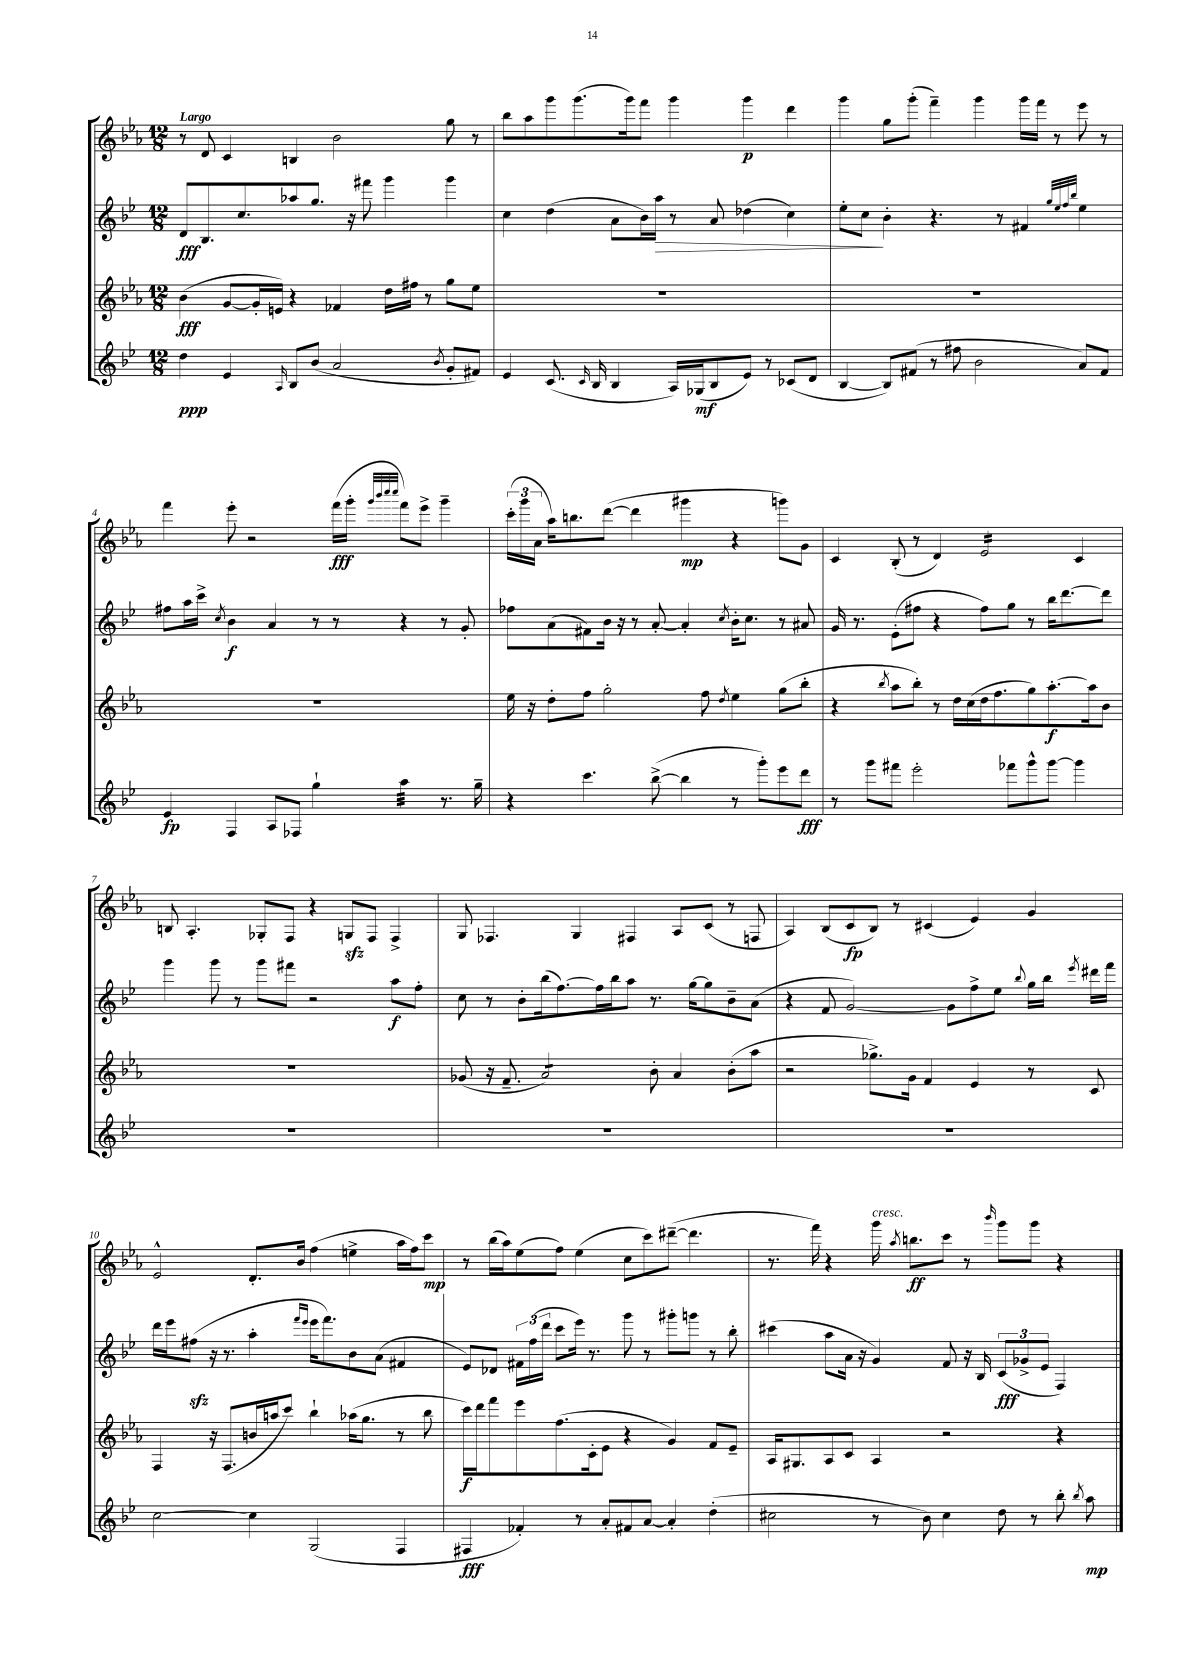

**kern	**kern	**kern	**kern
*staff4	*staff3	*staff2	*staff1
*clefG2	*clefG2	*clefG2	*clefG2
*k[b-e-]	*k[b-e-a-]	*k[b-e-]	*k[b-e-a-]
*M12/8	*M12/8	*M12/8	*M12/8
4dd	(4b-	8d	8r
.	.	8.B-	8d
4e-	[8g	.	4c
.	.	8.cc	.
.	16g']	.	.
.	16e)	.	.
16qqA	.	.	.
8B-	4r	8aa-	4B
(8b-	.	8.gg	.
2a	4f-	.	2b-
.	.	16r	.
.	.	8fff#	.
.	16dd	4ggg	.
.	16ff#	.	.
.	8r	.	.
8qb-	.	.	.
8g'	8gg	4ggg	8gg
8f#)	8ee-	.	8r
=	=	=	=
4e-	1.r	4cc	8bb-
.	.	.	8aa-
(8.c	.	(4dd	8ggg
.	.	.	(8.ggg
16qqc	.	.	.
16B-	.	.	.
4B-	.	8a	.
.	.	.	16ggg)
.	.	16b-)	8fff
.	.	16aa	.
16A)	.	8r	4ggg
(16G-	.	.	.
8B-	.	8a	.
8e-)	.	(4dd-	4ggg
8r	.	.	.
(8c-	.	4cc)	4ddd
8d	.	.	.
=	=	=	=
[4B-	1.r	8ee-'	4ggg
.	.	8cc	.
8B-])	.	4b-'	8gg
(8f#	.	.	(8ggg'
8r	.	4.r	4fff~)
8ff#	.	.	.
2b-	.	.	4ggg
.	.	8r	.
.	.	4f#	16ggg
.	.	.	16fff
.	.	.	8r
.	.	32qqgg	.
.	.	32qqee-	.
.	.	32qqff	.
.	.	32qqbb-	.
8a)	.	4ee-	8eee-
8f#	.	.	8r
=	=	=	=
4e-	1.r	8ff#	4fff
.	.	16aa	.
.	.	16ccc^	.
.	.	8qcc	.
4F	.	4b-	8eee-'
.	.	.	2r
8A	.	4a	.
8F-	.	.	.
4gg`	.	8r	.
.	.	8r	(16fff
.	.	.	16ggg'
.	.	.	32qqggg
.	.	.	32qqbbb-
.	.	.	32qqcccc
.	.	.	32qqcccc
4aa	.	4r	8fff)
.	.	.	8eee-^
8.r	.	8r	4ggg~
.	.	8g'	.
16gg~	.	.	.
=	=	=	=
4r	16ee-	8ff-	(24ccc'
.	.	.	24ggg
.	16r	.	.
.	.	.	24a-
.	8dd'	(8a	16aa-)
.	.	.	8.bb
4.ccc	8ff	8f#)	.
.	2gg'	16b-	([8ddd
.	.	16r	.
.	.	8r	4ddd]
([8bb-^	.	[8a'	.
4bb-]	.	4a']	4ggg#
.	8ff	.	.
.	8qdd	8qcc	.
8r	4ee-	16b-'	4r
.	.	8.cc	.
8ggg')	.	.	.
8eee-	(8gg	8r	8ggg)
8ddd	8bb-'	8a#	8g
=	=	=	=
8r	4r	16g	4c
.	.	8.r	.
8ggg	.	.	.
.	8qbb-	.	.
8fff#	8aa-	(8e-'	(8B-'
2eee-'	8bb-')	8ff#	8r
.	8r	4r	4d)
.	16dd	.	.
.	(16cc	.	.
.	16dd	8ff#)	2e-
.	8.ff	.	.
8fff-	.	8gg	.
8ggg^^	8gg)	8r	.
[8ggg	[8.aa-'	16bb-	.
.	.	[8.ddd	.
4ggg]	.	.	4c
.	16aa-]	.	.
.	8b-	8ddd]	.
=	=	=	=
1.r	1.r	4ggg	8B
.	.	.	4.A-'
.	.	8ggg	.
.	.	8r	.
.	.	8ggg	8G-'
.	.	8fff#	8F
.	.	2r	4r
.	.	.	8G
.	.	.	8F
.	.	8aa	4F^
.	.	8ff'	.
=	=	=	=
1.r	(8g-	8cc	8G
.	16r	8r	4.F-
.	8.f~	.	.
.	.	8b-'	.
.	2a-)	(16bb-	.
.	.	[8.ff)	.
.	.	.	4G
.	.	16ff]	.
.	.	16bb-	.
.	.	8aa	4F#
.	8b-'	8.r	.
.	4a-	.	8A-
.	.	[16gg	.
.	.	8gg]	(8c
.	(8b-'	8b-~	8r
.	8aa-	(8a	8F
=	=	=	=
1.r	2r	4r	4A-)
.	.	8f	(8B-
.	.	[2g)	8c
.	8.gg-^)	.	8B-)
.	.	.	8r
.	16g	.	.
.	4f	.	(4c#
.	.	8g]	.
.	4e-	8ff^	4e-)
.	.	8ee-	.
.	.	8qqbb-	.
.	8r	16gg	4g
.	.	16bb-	.
.	.	8qeee-	.
.	8c	16ddd#	.
.	.	16fff	.
=	=	=	=
[2cc	4F	16ddd	2e-^^
.	.	16eee-	.
.	.	(8ff#	.
.	16r	16r	.
.	(8.F	8.r	.
4cc]	16b	4aa'	8.d'
.	16aa	.	.
.	8ccc)	.	.
.	.	.	16b-
.	.	16qqfff	.
.	.	16qqeee-	.
(2G	4bb-`	16eee-	(4ff
.	.	8.fff)	.
.	(16aa-	8b-	4ee^
.	8.gg	.	.
.	.	(8a	.
4F	8r	4f#	16aa-
.	.	.	16ff)
.	8bb-	.	8ccc
=	=	=	=
4F#	16ccc)	8e-)	8r
.	16ddd	.	.
.	8fff	8d-	(16bb-
.	.	.	16aa-)
4f-')	8eee-	24f#	(8ee-
.	.	(24ff	.
.	.	24ddd	.
.	(8.ff	8ccc	8ff)
8r	.	16eee-)	(4ee-
.	16c'	8.r	.
8a'	8e-	.	.
8f#	4r	8ggg	8cc
[8a	.	8r	8ccc)
4a']	4g)	8ggg#'	([8ddd#~
.	.	8ggg	4.ddd#]
(4dd'	8f	8r	.
.	8e-~	8bb-'	.
=	=	=	=
2cc#	16A-	(4ccc#	8.r
.	8.G#	.	.
.	.	.	16fff)
.	8A-	8aa	4r
.	8c	16a	.
.	.	16r	.
8r	4A-	4g)	16ggg
.	.	.	8qaa-
.	.	.	8.bb
8b-)	.	.	.
4cc#	2r	8f	8ccc
.	.	16r	8r
.	.	16B-	.
.	.	.	16qqbbb-
8dd	.	(12c	8ggg
.	.	12g-^	.
8r	.	.	8ggg
.	.	12e-	.
8bb-'	4r	4F)	4r
8qbb-	.	.	.
8aa	.	.	.
==	==	==	==
*-	*-	*-	*-
